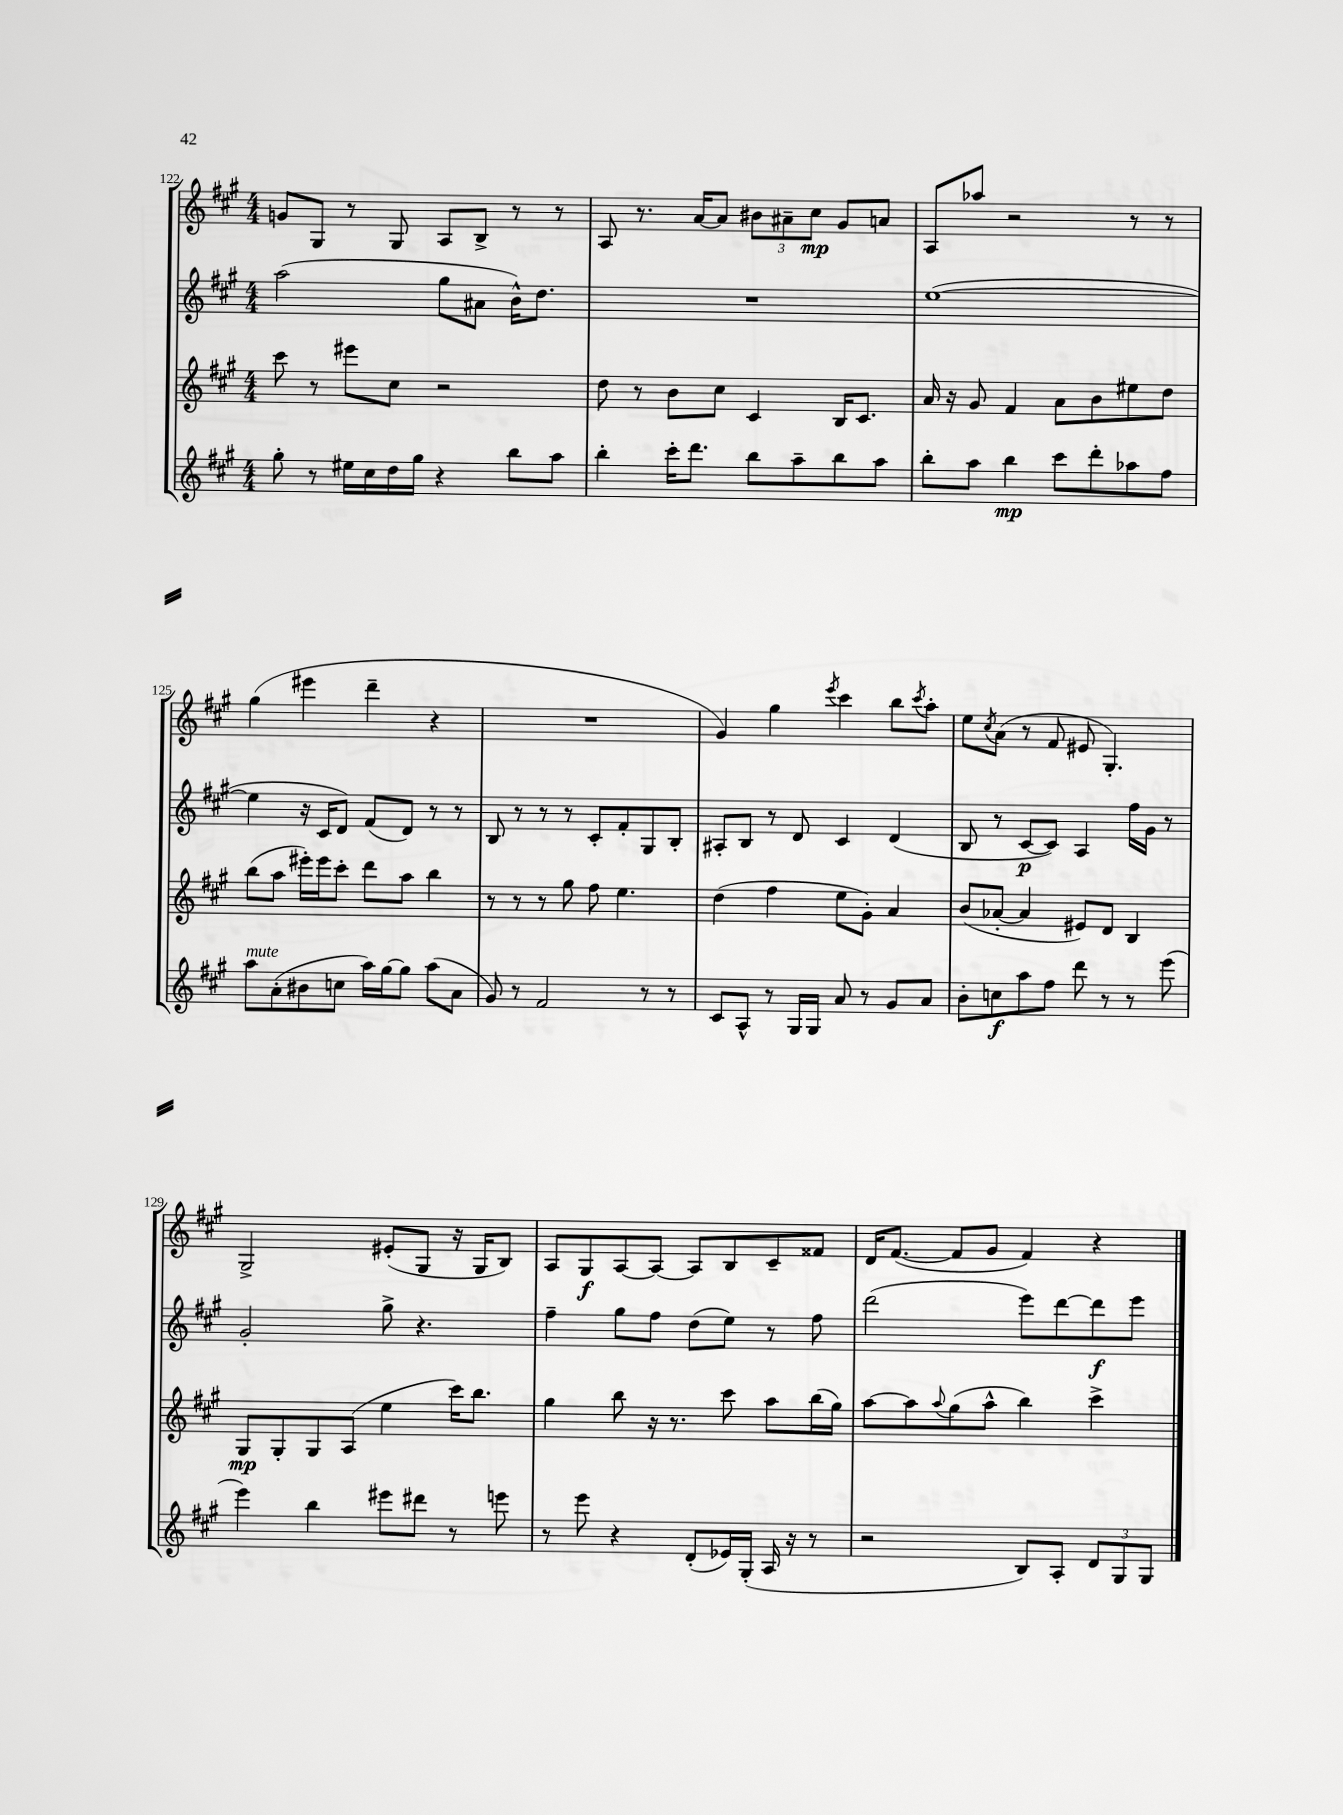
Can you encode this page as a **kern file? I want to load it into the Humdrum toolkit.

**kern	**kern	**kern	**kern
*staff4	*staff3	*staff2	*staff1
*clefG2	*clefG2	*clefG2	*clefG2
*k[f#c#g#]	*k[f#c#g#]	*k[f#c#g#]	*k[f#c#g#]
*M4/4	*M4/4	*M4/4	*M4/4
8gg#'\	8ccc#\	(2aa\	8g/L
8r	8r	.	8G#/J
16ee#\LL	8eee#\L	.	8r
16cc#\	.	.	.
16dd\	8cc#\J	.	8G#/
16gg#\JJ	.	.	.
4r	2r	8gg#\L	8A/L
.	.	8a#\J	8B^/J
8bb\L	.	16b^^\LK)	8r
.	.	8.dd\J	.
8aa\J	.	.	8r
=	=	=	=
4bb'\	8dd\	1r	8A/
.	8r	.	8.r
16ccc#'\LK	8b\L	.	.
8.ddd\J	.	.	[16a/LK
.	8cc#\J	.	8a/]J
8bb\L	4c#/	.	12b#\L
.	.	.	12a#~\
8aa~\	.	.	.
.	.	.	12cc#\J
8bb\	16B/LK	.	8g#/L
.	8.c#/J	.	.
8aa\J	.	.	8a/J
=	=	=	=
8bb'\L	16a/	([1ee	8A/L
.	16r	.	.
8aa\J	8g#/	.	8aa-/J
4bb\	4f#/	.	2r
8ccc#\L	8a\L	.	.
8ddd'\	8b\	.	.
8aa-\	8ee#\	.	8r
8ff#\J	8dd\J	.	8r
=	=	=	=
8aa\L	(8bb\L	4ee\]	(4gg#\
(8a'\	8aa\J	.	.
8b#\	16eee#'\LL)	16r	4eee#\
.	16eee#\J	16c#/LK	.
8cc\J	8ccc#'\J	8d/J)	.
16aa\LL)	8ddd\L	(8f#/L	4ddd~\
[16gg#\J	.	.	.
8gg#\]J	8aa\J	8d/J)	.
(8aa\L	4bb\	8r	4r
8a\J	.	8r	.
=	=	=	=
8g#/)	8r	8B/	1r
8r	8r	8r	.
2f#/	8r	8r	.
.	8gg#\	8r	.
.	8ff#\	8c#'/L	.
.	4.ee\	8f#'/	.
8r	.	8G#/	.
8r	.	8B'/J	.
=	=	=	=
8c#/L	(4dd\	8A#'/L	4g#/)
8A^^/J	.	8B/J	.
8r	4ff#\	8r	4gg#\
16G#/LL	.	8d/	.
16G#/JJ	.	.	.
.	.	.	8qeee/
8a/	8ee\L	4c#/	4ccc#\
8r	8g#'\J)	.	.
8g#/L	4a/	(4d/	8bb\L
.	.	.	8qccc#/
8a/J	.	.	8aa'\J
=	=	=	=
8b'\L	(8b/L	8B/	8ee\L
.	.	.	8qcc#/
8cc\	[8a-'/J	8r	(8a\J
8aa\	4a-/]	[8c#/L	8r
8ff#\J	.	8c#/]J)	8f#/
8ddd\	8e#/L)	4A/	8e#/
8r	8d/J	.	4.G#'/)
8r	4B/	16ff#\LL	.
.	.	16g#\JJ	.
(8eee\	.	8r	.
=	=	=	=
4eee\)	8G#/L	2g#'/	2G#^/
.	8G#'/	.	.
4bb\	8G#/	.	.
.	(8A/J	.	.
8eee#\L	4ee\	8gg#^\	(8e#'/L
8ddd#\J	.	4.r	8G#/J
8r	16ccc#\LK)	.	16r
.	8.bb\J	.	16G#/LK
8eee\	.	.	8B/J)
=	=	=	=
8r	4gg#\	4ff#~\	8A/L
8eee\	.	.	8G#/
4r	8bb\	8gg#\L	[8A/
.	16r	8ff#\J	8A/_J
.	8.r	.	.
(8d'/L	.	(8dd\L	8A/]L
16e-/L)	8ccc#\	8ee\J)	8B/
(16G#'/JJ	.	.	.
16A/	8aa\L	8r	8c#~/
16r	.	.	.
8r	(16bb\L	8ff#\	8f##/J
.	16gg#\JJ)	.	.
=	=	=	=
2r	[8aa\L	(2ddd\	16d/LK
.	.	.	([8.f#/J
.	8aa\]	.	.
.	8qqaa/	.	.
.	(8gg#\	.	8f#/]L
.	8aa^^\J	.	8g#/J
8B/L)	4bb\)	8eee\L)	4f#/)
8A'/J	.	[8ddd\	.
12d/L	4ccc#^\	8ddd\]	4r
12G#/	.	.	.
.	.	8eee\J	.
12G#/J	.	.	.
==	==	==	==
*-	*-	*-	*-
